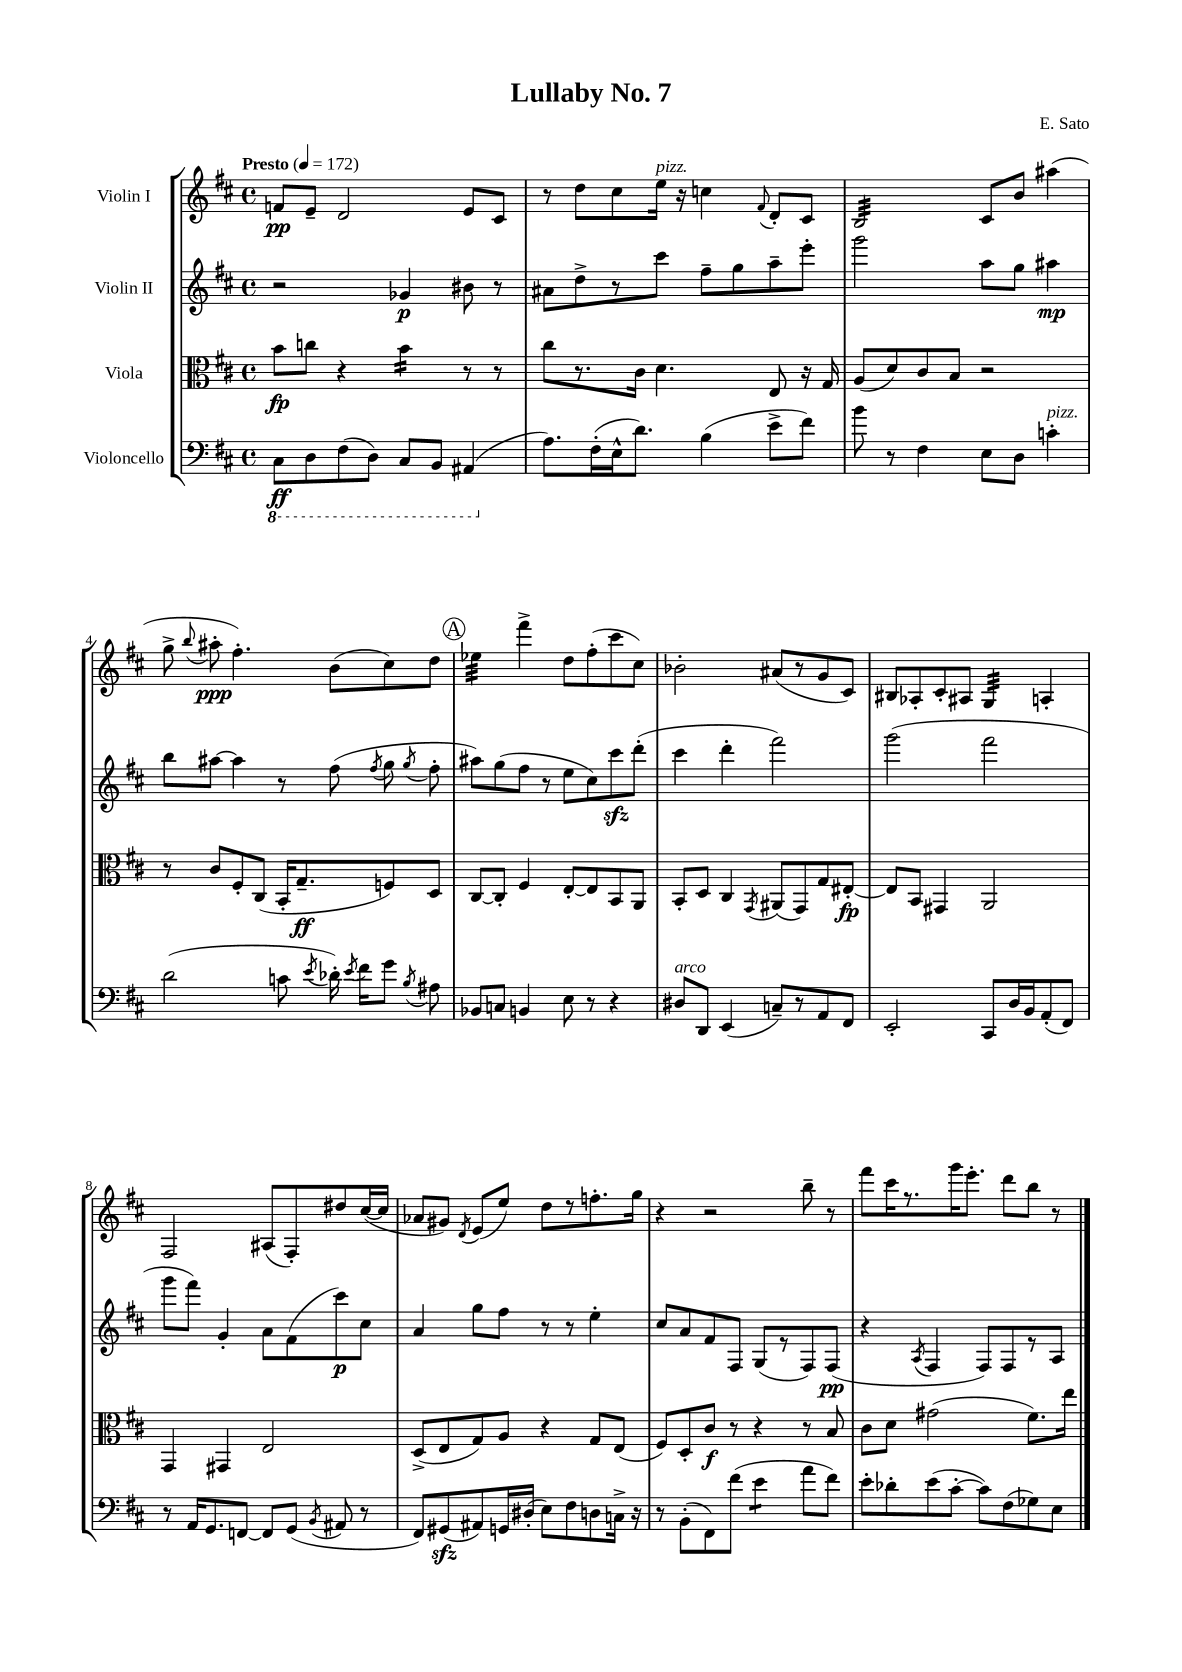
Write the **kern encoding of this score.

**kern	**kern	**kern	**kern
*staff4	*staff3	*staff2	*staff1
*clefF4	*clefC3	*clefG2	*clefG2
*k[f#c#]	*k[f#c#]	*k[f#c#]	*k[f#c#]
*M4/4	*M4/4	*M4/4	*M4/4
*met(c)	*met(c)	*met(c)	*met(c)
*MM172	*MM172	*MM172	*MM172
8CC#	8b	2r	8f
8DD	8cc	.	8e~
(8FF#	4r	.	2d
8DD)	.	.	.
8CC#	4b	4g-	.
8BBB	.	.	.
(4AAA#	8r	8b#	8e
.	8r	8r	8c#
=	=	=	=
8.A)	8cc#	8a#	8r
.	8.r	8dd^	8dd
(16F#'	.	.	.
16E^^	.	8r	8cc#
8.d)	16c#	.	.
.	4.d	8ccc#	16ee
.	.	.	16r
(4B	.	8ff#~	4cc
.	.	8gg	.
.	.	.	8qqf#
8e^	8E	8aa~	8d'
8f#)	16r	8eee'	8c#
.	16G	.	.
=	=	=	=
8b	(8A	2ggg	2B
8r	8d)	.	.
4F#	8c#	.	.
.	8B	.	.
8E	2r	8aa	8c#
8D	.	8gg	8b
4c'	.	4aa#	(4aa#
=	=	=	=
(2d	8r	8bb	8gg^
.	.	.	8qqbb
.	8c#	[8aa#	8aa#'
.	8F#'	4aa#]	4.ff#')
.	(8C#	.	.
8c	16BB'	8r	.
.	8.G~	.	.
8qe	.	.	.
16d-')	.	(8ff#	(8b
8qe	.	.	.
16f#	.	.	.
.	.	8qff#	.
8g	8F)	8gg	8cc#)
8qB	.	8qgg	.
8A#	8D	8ff#'	8dd
=	=	=	=
8BB-	[8C#	8aa#)	4ee-
8C	8C#']	(8gg	.
4BB	4F#	8ff#	4fff#^
.	.	8r	.
8E	[8E'	8ee	8dd
8r	8E]	8cc#)	(8ff#'
4r	8BB	8ccc#	8ccc#
.	8AA	(8ddd'	8cc#)
=	=	=	=
8D#	8BB'	4ccc#	2b-'
8DD	8D	.	.
(4EE	4C#	4ddd'	.
.	8qGG	.	.
8C~)	(8AA#	2fff#)	(8a#
8r	8GG)	.	8r
8AA	8G	.	8g
8FF#	[8E#'	.	8c#)
=	=	=	=
2EE'	8E#]	(2ggg	8B#
.	8BB	.	8A-'
.	4GG#	.	8c#'
.	.	.	8A#
8CC#	2AA	2fff#	4G
16D	.	.	.
16BB	.	.	.
(8AA'	.	.	4A'
8FF#)	.	.	.
=	=	=	=
8r	4GG	8ggg	2F#
16AA	.	8fff#)	.
8.GG	.	.	.
.	4GG#	4g'	.
[8FF	.	.	.
8FF]	2E	8a	(8A#
(8GG	.	(8f#	8F#')
8qBB	.	.	.
8AA#	.	8ccc#)	8dd#
8r	.	8cc#	([16cc#
.	.	.	16cc#]
=	=	=	=
8FF#)	(8D^	4a	8a-
(8GG#	8E	.	8g#)
.	.	.	8qd
8AA#)	8G)	8gg	(8e
16GG	8A	8ff#	8ee)
(16D#'	.	.	.
8E)	4r	8r	8dd
8F#	.	8r	8r
8D	8G	4ee'	8.ff'
16C^	(8E	.	.
16r	.	.	16gg
=	=	=	=
8r	8F#)	8cc#	4r
(8BB'	8D'	8a	.
8FF#)	8c#	8f#	2r
(8f#	8r	8F#	.
4e	4r	(8G	.
.	.	8r	.
8a	8r	8F#)	8bb~
8f#)	8B	(8F#	8r
=	=	=	=
8e'	8c#	4r	8fff#
8d-'	8d	.	16ccc#
.	.	.	8.r
.	.	8qA	.
(8e	(2g#	4F#	.
[8c#'	.	.	16ggg
.	.	.	8.eee'
8c#])	.	8F#)	.
(8F#	.	8F#	8ddd
8G-)	8.f#)	8r	8bb
8E	.	8A	8r
.	16ee	.	.
==	==	==	==
*-	*-	*-	*-
